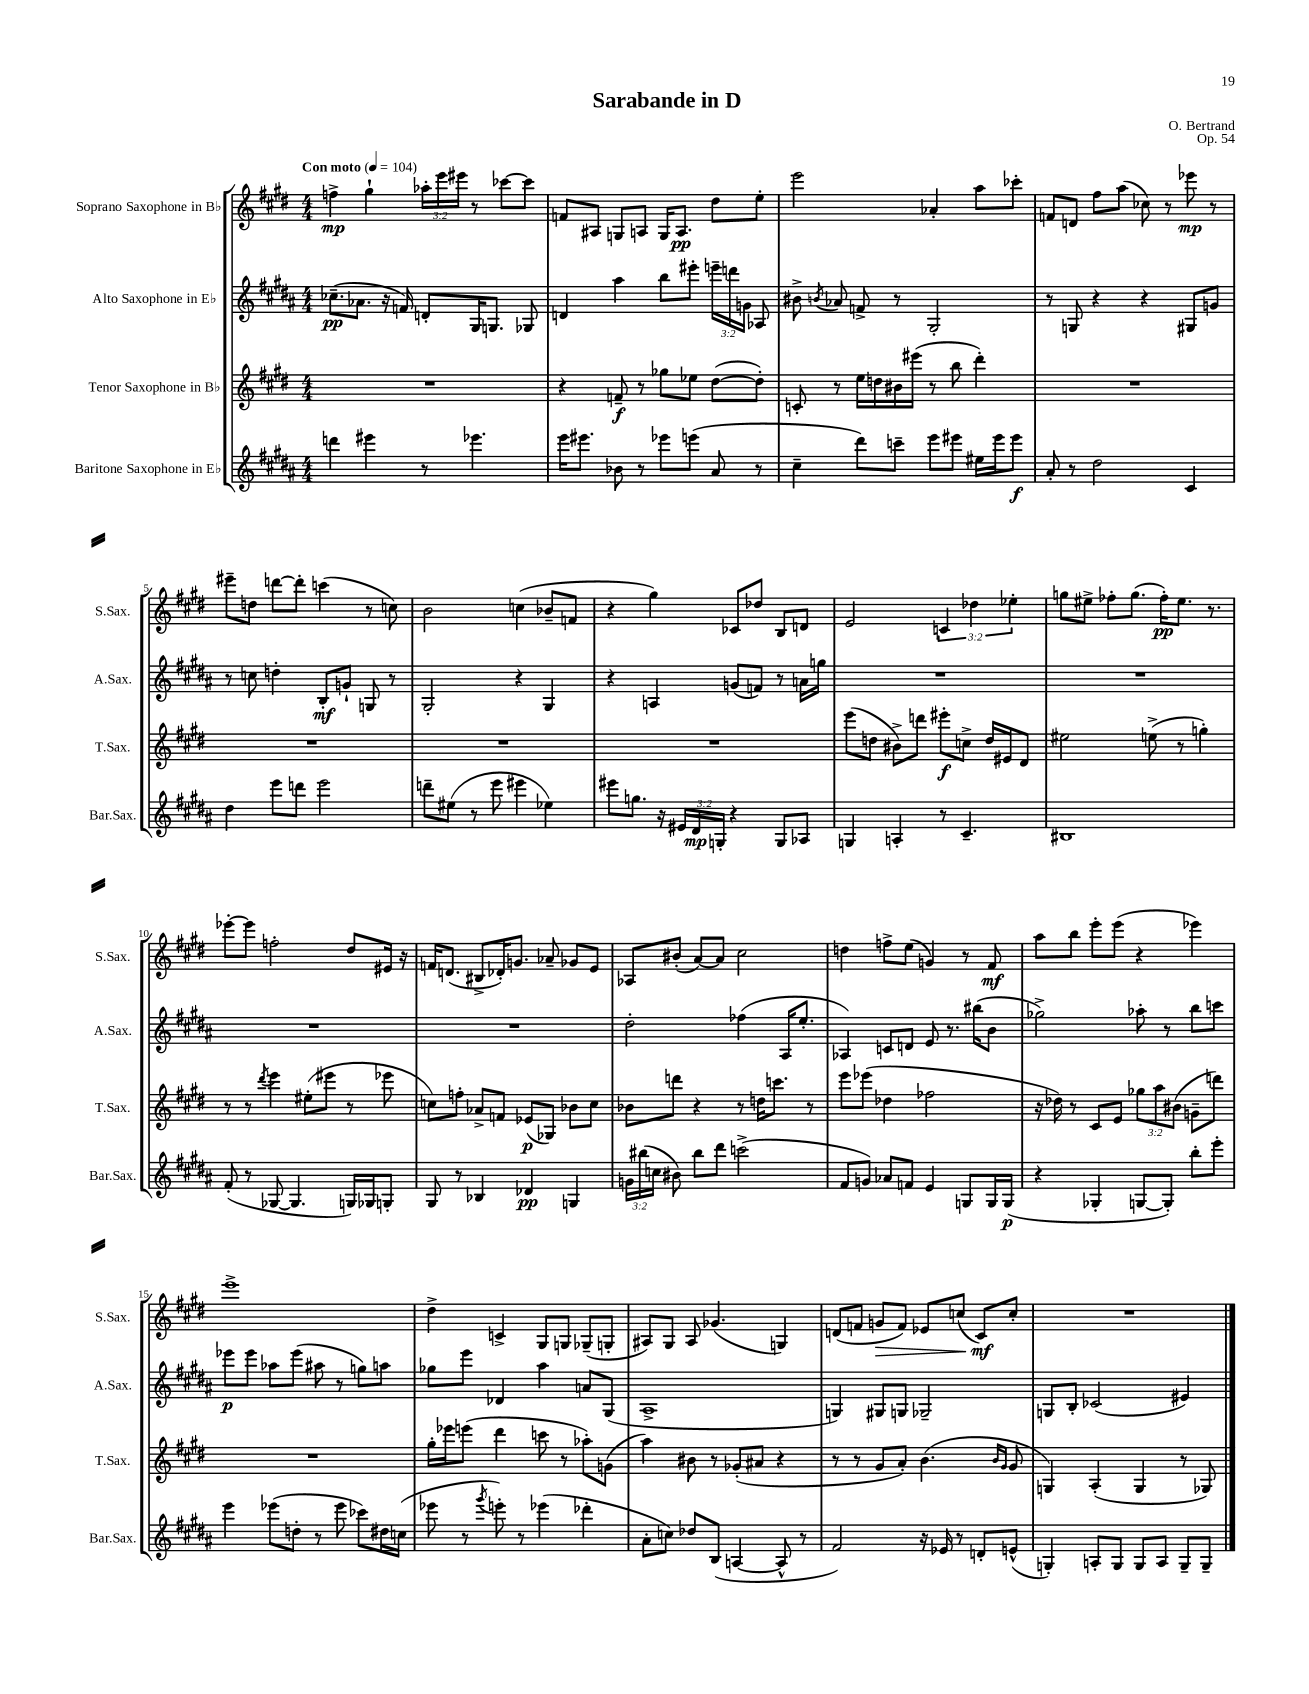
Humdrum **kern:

**kern	**dynam	**kern	**dynam	**kern	**dynam	**kern	**dynam
*part4	*part4	*part3	*part3	*part2	*part2	*part1	*part1
*staff4	*staff4	*staff3	*staff3	*staff2	*staff2	*staff1	*staff1
*I"Baritone Saxophone in E♭	*	*I"Tenor Saxophone in B♭	*	*I"Alto Saxophone in E♭	*	*I"Soprano Saxophone in B♭	*
*I'Bar.Sax.	*	*I'T.Sax.	*	*I'A.Sax.	*	*I'S.Sax.	*
*clefG2	*	*clefG2	*	*clefG2	*	*clefG2	*
*k[f#c#g#d#a#]	*	*k[f#c#g#d#]	*	*k[f#c#g#d#a#]	*	*k[f#c#g#d#]	*
*M4/4	*	*M4/4	*	*M4/4	*	*M4/4	*
*MM104	*	*MM104	*	*MM104	*	*MM104	*
=1	=1	=1	=1	=1	=1	=1	=1
!	!	!	!	!	!	!LO:TX:a:B:t=Con moto	!
4dddn\	.	1r	.	(8.cc-X~\L	pp	4ffn^\	mp
.	.	.	.	8.a-X\J	.	.	.
4eee#X\	.	.	.	.	.	4gg#`\	.
.	.	.	.	16r	.	.	.
.	.	.	.	16fn/)	.	.	.
8r	.	.	.	8dn'/L	.	24aa-X'\LL	.
.	.	.	.	.	.	24eee\	.
.	.	.	.	.	.	24eee#X\JJ	.
4.eee-X\	.	.	.	16G#/K	.	8r	.
.	.	.	.	8.Gn/J	.	.	.
.	.	.	.	.	.	[8ccc-X\L	.
.	.	.	.	8G-X/	.	8ccc-\J]	.
=2	=2	=2	=2	=2	=2	=2	=2
16eee\KL	.	4r	.	4dn/	.	8fn/L	.
8.eee#X\J	.	.	.	.	.	.	.
.	.	.	.	.	.	8A#X/J	.
8b-X\	.	8fn~/	f	4aa#\	.	8Gn/L	.
8r	.	8r	.	.	.	8An/J	.
8eee-X\L	.	8gg-X\L	.	8bb\L	.	16G/KL	.
.	.	.	.	.	.	8.A/J	pp
(8eeen\J	.	8ee-X\J	.	8eee#X'\J	.	.	.
8a#/	.	([8dd#\L	.	24eeen~\LL	.	8dd#\L	.
.	.	.	.	24dddn\	.	.	.
.	.	.	.	24gn\JJ	.	.	.
8r	.	8dd#'\J])	.	8A-X/	.	8ee'\J	.
=3	=3	=3	=3	=3	=3	=3	=3
4cc#~\	.	8cn'/	.	8b#X^\	.	2eee\	.
.	.	.	.	8qbn/	.	.	.
.	.	8r	.	8a-X/	.	.	.
8ddd#\L)	.	16ee\LL	.	8fn^/	.	.	.
.	.	16ddn\	.	.	.	.	.
8cccn~\J	.	16b#X\	.	8r	.	.	.
.	.	(16eee#X\JJ	.	.	.	.	.
8eee\L	.	8r	.	2G#'/	.	4a-X'/	.
8eee#X\J	.	8bb\	.	.	.	.	.
16ee#X\LL	.	4ddd#'\)	.	.	.	8aa\L	.
16eee#\J	.	.	.	.	.	.	.
8eee#\J	f	.	.	.	.	8ccc-X'\J	.
=4	=4	=4	=4	=4	=4	=4	=4
8a#'/	.	1r	.	8r	.	8fn/L	.
8r	.	.	.	8Gn/	.	8dn/J	.
2dd#\	.	.	.	4r	.	8ff#\L	.
.	.	.	.	.	.	(8aa\J	.
.	.	.	.	4r	.	8cc-X\)	.
.	.	.	.	.	.	8r	.
4c#/	.	.	.	8G#X/L	.	8eee-X\	mp
.	.	.	.	8gn/J	.	8r	.
!!LO:LB:g=z
=5	=5	=5	=5	=5	=5	=5	=5
4dd#\	.	1r	.	8r	.	8eee#X~\L	.
.	.	.	.	8ccn\	.	8ddn\J	.
8eee\L	.	.	.	4ddn'\	.	[8dddn\L	.
8dddn\J	.	.	.	.	.	8ddd'\J]	.
2eee\	.	.	.	8B'/L	mf	(4cccn\	.
.	.	.	.	8gn`/J	.	.	.
.	.	.	.	8Gn/	.	8r	.
.	.	.	.	8r	.	8ccn\)	.
=6	=6	=6	=6	=6	=6	=6	=6
8dddn~\L	.	1r	.	2G#'/	.	2b\	.
(8ee#X\J	.	.	.	.	.	.	.
8r	.	.	.	.	.	.	.
8eee\	.	.	.	.	.	.	.
4eee#X\	.	.	.	4r	.	(4ccn\	.
4ee-X\)	.	.	.	4G#/	.	8b-X~/L	.
.	.	.	.	.	.	8fn/J	.
=7	=7	=7	=7	=7	=7	=7	=7
8eee#X\L	.	1r	.	4r	.	4r	.
8.ggn\J	.	.	.	.	.	.	.
.	.	.	.	4An/	.	4gg#\)	.
16r	.	.	.	.	.	.	.
24e#X/LL	.	.	.	.	.	.	.
24d#/	mp	.	.	.	.	.	.
24Gn'/JJ	.	.	.	.	.	.	.
4r	.	.	.	(8gn/L	.	8c-X/L	.
.	.	.	.	8fn/J)	.	8dd-X/J	.
8G/L	.	.	.	8r	.	8B/L	.
8A-X/J	.	.	.	16an\LL	.	8dn/J	.
.	.	.	.	16ggn\JJ	.	.	.
=8	=8	=8	=8	=8	=8	=8	=8
4Gn/	.	(8eee\L	.	1r	.	2e/	.
.	.	8ddn\J	.	.	.	.	.
4An'/	.	8b#X^\L)	.	.	.	.	.
.	.	8dddn\J	.	.	.	.	.
8r	.	8eee#X'\L	f	.	.	6cn/	.
4.c#~/	.	8ccn^\J	.	.	.	.	.
.	.	.	.	.	.	6dd-X\	.
.	.	16dd/LL	.	.	.	.	.
.	.	16e#X/J	.	.	.	.	.
.	.	.	.	.	.	6ee-X'\	.
.	.	8d#/J	.	.	.	.	.
=9	=9	=9	=9	=9	=9	=9	=9
1B#X	.	2ee#X\	.	1r	.	8ggn\L	.
.	.	.	.	.	.	8ee#X^\J	.
.	.	.	.	.	.	8ff-X'\L	.
.	.	.	.	.	.	(8.gg\J	.
.	.	(8een^\	.	.	.	.	.
.	.	.	.	.	.	16ff-'\KL)	pp
.	.	8r	.	.	.	8.ee#\J	.
.	.	4ggn'\)	.	.	.	.	.
.	.	.	.	.	.	8.r	.
!!LO:LB:g=z
=10	=10	=10	=10	=10	=10	=10	=10
(8f#'/	.	8r	.	1r	.	[8eee-X'\L	.
8r	.	8r	.	.	.	8eee-\J]	.
.	.	8qddd#/	.	.	.	.	.
[8G-X/	.	4eee\	.	.	.	2ffn'\	.
4.G-/]	.	.	.	.	.	.	.
.	.	(8ee#X'\L	.	.	.	.	.
.	.	8eee#X\J	.	.	.	.	.
16Gn/LL)	.	8r	.	.	.	8dd#/L	.
16G-X/J	.	.	.	.	.	.	.
8Gn'/J	.	8eee-X\	.	.	.	16e#X/Jk	.
.	.	.	.	.	.	16r	.
=11	=11	=11	=11	=11	=11	=11	=11
8G#/	.	8ccn\L)	.	1r	.	16fn/KL	.
.	.	.	.	.	.	(8.dn/J	.
8r	.	8ffn'\J	.	.	.	.	.
4B-X/	.	8a-X^/L	.	.	.	8B#X^/L	.
.	.	8fn/J	.	.	.	16d-X'/K)	.
.	.	.	.	.	.	8.gn/J	.
4d-X/	pp	(8e-X/L	p	.	.	.	.
.	.	8G-X/J)	.	.	.	8a-X~/	.
4Gn/	.	8b-X\L	.	.	.	8g-X/L	.
.	.	8cc\J	.	.	.	8e/J	.
=12	=12	=12	=12	=12	=12	=12	=12
24gn\LL	.	8b-X\L	.	2dd#'\	.	8A-X/L	.
(24bb#X\	.	.	.	.	.	.	.
24ccn\JJ	.	.	.	.	.	.	.
8b#X\)	.	8dddn\J	.	.	.	(8b#X'/J	.
8bb#\L	.	4r	.	.	.	[8a/L)	.
8ddd#\J	.	.	.	.	.	8a/J]	.
(2cccn^\	.	8r	.	(4ff-X\	.	2cc#\	.
.	.	16ddn\KL	.	.	.	.	.
.	.	8.cccn\J	.	.	.	.	.
.	.	.	.	16A#/KL	.	.	.
.	.	.	.	8.ee'/J	.	.	.
.	.	8r	.	.	.	.	.
=13	=13	=13	=13	=13	=13	=13	=13
8f#/L	.	8eee\L	.	4A-X/)	.	4ddn\	.
8gn/J)	.	(8eee-X\J	.	.	.	.	.
8a-X/L	.	4dd-X\	.	8cn/L	.	8ffn^\L	.
8fn/J	.	.	.	8dn/J	.	(8ee\J	.
4e/	.	2ff-X\	.	8e/	.	4gn/)	.
.	.	.	.	8.r	.	.	.
8Gn/L	.	.	.	.	.	8r	.
.	.	.	.	(16bb#X\KL	.	.	.
16G/L	.	.	.	8b\J	.	8f#/	mf
(16G/JJ	p	.	.	.	.	.	.
=14	=14	=14	=14	=14	=14	=14	=14
4r	.	16r	.	2gg-X^\)	.	8aa\L	.
.	.	16dd-X\)	.	.	.	.	.
.	.	8r	.	.	.	8bb\J	.
4G-X'/	.	8c#/L	.	.	.	8eee'\L	.
.	.	8e/J	.	.	.	(8eee\J	.
[8Gn/L	.	12gg-X\L	.	8aa-X'\	.	4r	.
.	.	12aa\	.	.	.	.	.
8G'/J])	.	.	.	8r	.	.	.
.	.	(12b#X\J	.	.	.	.	.
8bb'\L	.	8gn~\L	.	8bb\L	.	4eee-X\)	.
8eee'\J	.	8dddn\J)	.	8cccn\J	.	.	.
!!LO:LB:g=z
=15	=15	=15	=15	=15	=15	=15	=15
4eee\	.	1r	.	8eee-X\L	p	1eee^	.
.	.	.	.	8eee-\J	.	.	.
(8eee-X\L	.	.	.	8aa-X\L	.	.	.
8ddn'\J	.	.	.	(8eee-\J	.	.	.
8r	.	.	.	8aa#X\	.	.	.
8eee-\	.	.	.	8r	.	.	.
8ccc-X\L)	.	.	.	8ggn\L)	.	.	.
16dd#X\L	.	.	.	8aan\J	.	.	.
(16ccn\JJ	.	.	.	.	.	.	.
=16	=16	=16	=16	=16	=16	=16	=16
8eee-X\	.	16gg#'\LL	.	8gg-X\L	.	4dd#^\	.
.	.	16eee-X\J	.	.	.	.	.
8r	.	(8eeen\J	.	8eee\J	.	.	.
8qggg#/	.	.	.	.	.	.	.
8eeen'\)	.	4ddd#\	.	4d-X/	.	4cn^/	.
8r	.	.	.	.	.	.	.
(4eee-X\	.	8cccn\	.	4aa#\	.	8G#/L	.
.	.	8r	.	.	.	8Gn/J	.
4ddd-X'\	.	8aa-X'\L)	.	8an/L	.	(8G-X~/L	.
.	.	(8gn\J	.	(8G#/J	.	8Gn'/J	.
=17	=17	=17	=17	=17	=17	=17	=17
8a#'\L	.	4aa\)	.	1A#^	.	8A#X/L)	.
8ccn\J)	.	.	.	.	.	8G#/J	.
8dd-X/L	.	8b#X\	.	.	.	8A#/	.
(8B/J	.	8r	.	.	.	(4.g-X/	.
[4An/	.	(8g-X'/L	.	.	.	.	.
.	.	8a#X/J	.	.	.	.	.
8A^^/]	.	4r	.	.	.	4Gn/)	.
8r	.	.	.	.	.	.	.
=18	=18	=18	=18	=18	=18	=18	=18
2f#/)	.	8r	.	4Gn/)	.	(8dn/L	.
.	.	8r	.	.	.	8fn/J	.
!	!	!	!	!	!	!	!LO:HP:b
.	.	8g#/L	.	8G#X/L	.	8gn/L	>
.	.	8a'/J)	.	8Gn/J	.	8f/J)	.
16r	.	(4.b\	.	2G-X~/	.	8e-X/L	.
16e-X/	.	.	.	.	.	.	.
8r	.	.	.	.	.	(8ccn/J	.
8dn'/L	.	.	.	.	.	8c#/L)	mf
.	.	16qqb/LL	.	.	.	.	.
.	.	16qqg#/JJ	.	.	.	.	.
(8en^^/J	.	8g#/	.	.	.	8cc'/J	]
=19	=19	=19	=19	=19	=19	=19	=19
4Gn'/)	.	4Gn/)	.	8Gn/L	.	1r	.
.	.	.	.	8B'/J	.	.	.
8An'/L	.	(4A'/	.	(2c-X/	.	.	.
8G/J	.	.	.	.	.	.	.
8G/L	.	4G/	.	.	.	.	.
8A/J	.	.	.	.	.	.	.
8G~/L	.	8r	.	4e#X/)	.	.	.
8G~/J	.	8G-X/)	.	.	.	.	.
==	==	==	==	==	==	==	==
*-	*-	*-	*-	*-	*-	*-	*-
